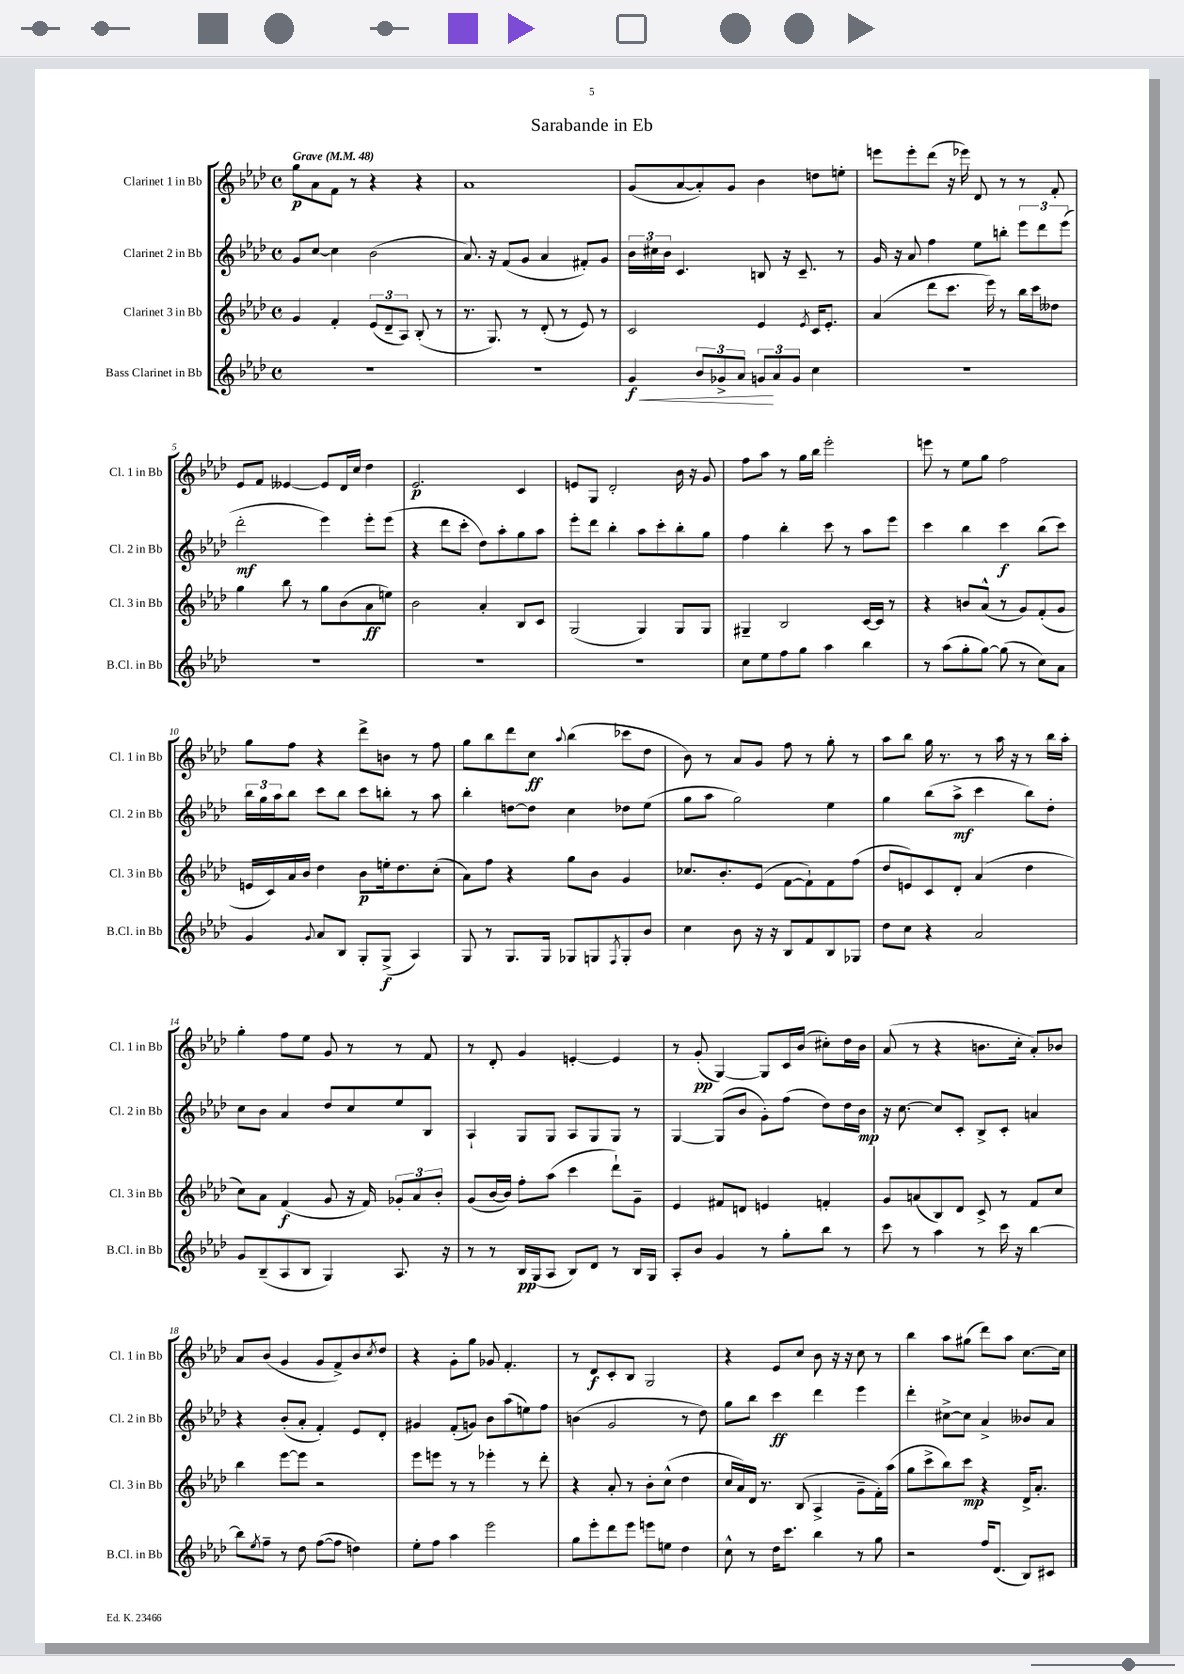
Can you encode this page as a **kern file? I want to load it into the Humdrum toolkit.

**kern	**dynam	**kern	**dynam	**kern	**dynam	**kern	**dynam
*part4	*part4	*part3	*part3	*part2	*part2	*part1	*part1
*staff4	*staff4	*staff3	*staff3	*staff2	*staff2	*staff1	*staff1
*I"Bass Clarinet in Bb	*	*I"Clarinet 3 in Bb	*	*I"Clarinet 2 in Bb	*	*I"Clarinet 1 in Bb	*
*I'B.Cl. in Bb	*	*I'Cl. 3 in Bb	*	*I'Cl. 2 in Bb	*	*I'Cl. 1 in Bb	*
*clefG2	*	*clefG2	*	*clefG2	*	*clefG2	*
*k[b-e-a-d-]	*	*k[b-e-a-d-]	*	*k[b-e-a-d-]	*	*k[b-e-a-d-]	*
*M4/4	*	*M4/4	*	*M4/4	*	*M4/4	*
*met(c)	*	*met(c)	*	*met(c)	*	*met(c)	*
*MM48	*	*MM48	*	*MM48	*	*MM48	*
=1	=1	=1	=1	=1	=1	=1	=1
!	!	!	!	!	!	!LO:TX:a:B:t=Grave	!
1r	.	4g/	.	8g/L	.	8gg\L	p
.	.	.	.	[8cc/J	.	8a-\	.
.	.	4f'/	.	4cc\]	.	8f\J	.
.	.	.	.	.	.	8r	.
.	.	(12e-/L	.	(2b-\	.	4r	.
.	.	12d-~/	.	.	.	.	.
.	.	12A-/J)	.	.	.	.	.
.	.	(8B-'/	.	.	.	4r	.
.	.	8r	.	.	.	.	.
=2	=2	=2	=2	=2	=2	=2	=2
1r	.	8.r	.	8.a-/)	.	1a-	.
.	.	8.G/)	.	16r	.	.	.
.	.	.	.	(8f/L	.	.	.
.	.	8r	.	8g/J	.	.	.
.	.	(8d-'/	.	4a-/	.	.	.
.	.	8r	.	.	.	.	.
.	.	8e-/)	.	8f#X'/L)	.	.	.
.	.	8r	.	8g/J	.	.	.
=3	=3	=3	=3	=3	=3	=3	=3
!	!LO:HP:b	!	!	!	!	!	!
4g/	< f	2c/	.	24b-\LL	.	(8g/L	.
.	.	.	.	24cc#X\	.	.	.
.	.	.	.	24b-\JJ	.	.	.
.	.	.	.	4.c/	.	[8a-/	.
12b-/L	.	.	.	.	.	8a-'/])	.
12g-X^/	.	.	.	.	.	.	.
.	.	.	.	.	.	8g/J	.
12a-/J	.	.	.	.	.	.	.
12gn/L	.	4e-/	.	8Bn/	.	4b-\	.
12a-/	[	.	.	.	.	.	.
.	.	.	.	16r	.	.	.
12g/J	.	.	.	.	.	.	.
.	.	.	.	8.c~/	.	.	.
.	.	8qe-/	.	.	.	.	.
4cc\	.	16c/KL	.	.	.	8ddn\L	.
.	.	8.e-'/J	.	.	.	.	.
.	.	.	.	8r	.	8een'\J	.
=4	=4	=4	=4	=4	=4	=4	=4
1r	.	(4a-/	.	16g/	.	8eeen\L	.
.	.	.	.	16r	.	.	.
.	.	.	.	8a-/	.	8eee'\	.
.	.	8ddd-\L	.	4ff\	.	(8ddd-\J	.
.	.	8.ccc\J	.	.	.	16r	.
.	.	.	.	.	.	16eee-X\)	.
.	.	.	.	8ee-\L	.	8d-/	.
.	.	16eee-\)	.	.	.	.	.
.	.	8r	.	8bbn'\J	.	8r	.
.	.	16bb-\LL	.	12eee-\L	.	8r	.
.	.	16ccc\J	.	.	.	.	.
.	.	.	.	12ddd-\	.	.	.
.	.	8dd--X\J	.	.	.	8f'/	.
.	.	.	.	(12eee-\J	.	.	.
!!LO:LB:g=z
=5	=5	=5	=5	=5	=5	=5	=5
1r	.	4gg\	.	2ddd-'\	mf	8e-/L	.
.	.	.	.	.	.	8f/J	.
.	.	8bb-\	.	.	.	[4e--X/	.
.	.	8r	.	.	.	.	.
.	.	8gg\L	.	4eee-\)	.	8e--/L]	.
.	.	(8b-\	.	.	.	16d-/L	.
.	.	.	.	.	.	16cc/JJ	.
.	.	8a-\	ff	8eee-'\L	.	4dd-\	.
.	.	8een\J)	.	(8eee-\J	.	.	.
=6	=6	=6	=6	=6	=6	=6	=6
1r	.	2b-\	.	4r	.	2.e-/	p
.	.	.	.	8ddd-\L	.	.	.
.	.	.	.	8ccc'\J	.	.	.
.	.	4a-'/	.	8dd-\L)	.	.	.
.	.	.	.	8aa-'\	.	.	.
.	.	8B-/L	.	8gg\	.	4c/	.
.	.	8c/J	.	8aa-\J	.	.	.
=7	=7	=7	=7	=7	=7	=7	=7
1r	.	(2G/	.	8eee-'\L	.	8en/L	.
.	.	.	.	8ddd-\J	.	8G/J	.
.	.	.	.	4bb-'\	.	2d-'/	.
.	.	4G/)	.	8aa-\L	.	.	.
.	.	.	.	8ccc'\	.	.	.
.	.	8G/L	.	8bb-'\	.	16b-\	.
.	.	.	.	.	.	16r	.
.	.	8G/J	.	8gg\J	.	8g/	.
=8	=8	=8	=8	=8	=8	=8	=8
8cc\L	.	4G#X~/	.	4ff\	.	8ff\L	.
8ee-\	.	.	.	.	.	8aa-\J	.
8ff\	.	2B-/	.	4bb-'\	.	8r	.
8gg\J	.	.	.	.	.	16gg\LL	.
.	.	.	.	.	.	16bb-\JJ	.
4aa-\	.	.	.	8ccc\	.	2eee-'\	.
.	.	.	.	8r	.	.	.
4bb-\	.	[16c/LL	.	8aa-\L	.	.	.
.	.	16c/JJ]	.	.	.	.	.
.	.	8r	.	8eee-\J	.	.	.
=9	=9	=9	=9	=9	=9	=9	=9
8r	.	4r	.	4ccc\	.	8eeen\	.
(8aa-\L	.	.	.	.	.	8r	.
8gg'\	.	8bn/L	.	4bb-\	.	8ee-\L	.
[8gg\J)	.	(8a-^^/J	.	.	.	8gg\J	.
(8gg\]	.	8r	.	4ccc\	f	2ff\	.
8r	.	8g/L)	.	.	.	.	.
8cc\L)	.	(8f'/	.	(8bb-\L	.	.	.
8a-\J	.	8g/J	.	8ccc\J)	.	.	.
!!LO:LB:g=z
=10	=10	=10	=10	=10	=10	=10	=10
4g/	.	16en/LL	.	24bb-\LL	.	8gg\L	.
.	.	.	.	24gg\	.	.	.
.	.	16c/)	.	.	.	.	.
.	.	.	.	24aa-\J	.	.	.
.	.	16a-/	.	8bb-\J	.	8ff\J	.
.	.	16b-/JJ	.	.	.	.	.
8qqg/	.	.	.	.	.	.	.
8a-/L	.	4dd-\	.	8ccc\L	.	4r	.
8B-/J	.	.	.	8bb-\J	.	.	.
8G'/L	.	8b-\L	p	8ccc\L	.	8ddd-^\L	.
(8G^/J	f	16een'\k	.	8bbn'\J	.	8bn\J	.
.	.	8.dd-\	.	.	.	.	.
4A-/)	.	.	.	8r	.	8r	.
.	.	(8cc'\J	.	8aa-\	.	8ff\	.
=11	=11	=11	=11	=11	=11	=11	=11
8G/	.	8a-\L)	.	4bb-'\	.	8gg\L	.
8r	.	8ff\J	.	.	.	8bb-\	.
8.G/L	.	4r	.	[8ddn\L	.	8ddd-\	.
.	.	.	.	8dd\J]	.	8cc\J	ff
16G/Jk	.	.	.	.	.	.	.
.	.	.	.	.	.	8qqaa-/	.
8G-X/L	.	8gg\L	.	4cc\	.	(4bb-\	.
8Gn/	.	8b-\J	.	.	.	.	.
8qF/	.	.	.	.	.	.	.
8G'/	.	4g/	.	8dd-X\L	.	8ccc-X\L	.
8b-/J	.	.	.	(8ee-\J	.	8dd-\J	.
=12	=12	=12	=12	=12	=12	=12	=12
4cc\	.	8.cc-X/L	.	8gg\L	.	8b-\)	.
.	.	.	.	8aa-\J	.	8r	.
.	.	8.b-'/	.	.	.	.	.
8b-\	.	.	.	2gg\)	.	8a-/L	.
16r	.	(8e-/J	.	.	.	8g/J	.
16r	.	.	.	.	.	.	.
8B-/L	.	[8f\L	.	.	.	8ff\	.
8f/	.	8f`\])	.	.	.	8r	.
8B-/	.	8f\	.	4ee-\	.	8gg'\	.
8G-X/J	.	(8ff\J	.	.	.	8r	.
=13	=13	=13	=13	=13	=13	=13	=13
8dd-\L	.	8dd-/L	.	4gg\	.	8aa-\L	.
8cc\J	.	8en/)	.	.	.	8bb-\J	.
4r	.	8c/	.	(8bb-\L	.	16gg\	.
.	.	.	.	.	.	8.r	.
.	.	8d-'/J	.	8aa-^\J	mf	.	.
2a-/	.	(4a-/	.	4ccc\	.	8r	.
.	.	.	.	.	.	16aa-\	.
.	.	.	.	.	.	16r	.
.	.	4dd-\	.	8bb-\L)	.	8r	.
.	.	.	.	8dd-'\J	.	16bb-\LL	.
.	.	.	.	.	.	16aa-'\JJ	.
!!LO:LB:g=z
=14	=14	=14	=14	=14	=14	=14	=14
8g/L	.	8cc\L)	.	8cc\L	.	4gg'\	.
(8B-~/	.	8a-\J	.	8b-\J	.	.	.
8A-/	.	(4f/	f	4a-/	.	8ff\L	.
8B-/J	.	.	.	.	.	8ee-\J	.
4G/)	.	8g/	.	8dd-/L	.	8g/	.
.	.	16r	.	8cc/	.	8r	.
.	.	16f/)	.	.	.	.	.
8.A-/	.	12g-X'/L	.	8ee-/	.	8r	.
.	.	12a-/	.	.	.	.	.
.	.	.	.	8B-/J	.	8f/	.
.	.	12b-'/J	.	.	.	.	.
16r	.	.	.	.	.	.	.
=15	=15	=15	=15	=15	=15	=15	=15
8r	.	(8g/L	.	4A-`/	.	8r	.
8r	.	[16b-/L	.	.	.	8d-'/	.
.	.	16b-/JJ])	.	.	.	.	.
16B-/LL	pp	8ff'\L	.	8G/L	.	4g/	.
(16G/J	.	.	.	.	.	.	.
8A-/J	.	(8aa-\J	.	8G/J	.	.	.
8B-/L)	.	4ccc\	.	8A-/L	.	[4en'/	.
8d-/J	.	.	.	8G/	.	.	.
8r	.	8ddd-`\L)	.	8G/J	.	4e/]	.
16B-/LL	.	8g~\J	.	8r	.	.	.
16G/JJ	.	.	.	.	.	.	.
=16	=16	=16	=16	=16	=16	=16	=16
8A-'/L	.	4e-/	.	[4G/	.	8r	.
8b-/J	.	.	.	.	.	(8g'/	pp
4g/	.	8f#X/L	.	(8G/L]	.	[4G/)	.
.	.	8dn/J	.	8b-/J	.	.	.
8r	.	4en/	.	8g'\L)	.	8G/L]	.
8gg'\L	.	.	.	(8ff\J	.	16c/L	.
.	.	.	.	.	.	(16b-/JJ	.
8bb-\J	.	4fn'/	.	8dd-\L)	.	8cc#X'\L)	.
8r	.	.	.	16dd-\L	.	16dd-\L	.
.	.	.	.	16b-\JJ	mp	16b-\JJ	.
=17	=17	=17	=17	=17	=17	=17	=17
8ccc\	.	8g/L	.	16r	.	(8a-/	.
.	.	.	.	[8.cc\	.	.	.
8r	.	(8an/	.	.	.	8r	.
4aa-\	.	8B-/)	.	8cc/L]	.	4r	.
.	.	8d-/J	.	8c'/J	.	.	.
8r	.	8c^/	.	8B-^/L	.	8.bn\L	.
16ccc\	.	8r	.	8c'/J	.	.	.
16r	.	.	.	.	.	16cc'\Jk	.
[4bb-\	.	8f/L	.	4an/	.	8a-'/L)	.
.	.	8cc/J	.	.	.	8b-X/J	.
!!LO:LB:g=z
=18	=18	=18	=18	=18	=18	=18	=18
8bb-\L]	.	4bb-\	.	4r	.	8a-/L	.
8qee-/	.	.	.	.	.	.	.
8ff~\J	.	.	.	.	.	(8b-/J	.
8r	.	[8eee-\L	.	(8b-'/L	.	4g/	.
8dd-\	.	8eee-\J]	.	8a-'/J	.	.	.
([8ff\L	.	2r	.	4f'/)	.	8g/L	.
8ff\J]	.	.	.	.	.	8f^/)	.
4ddn\)	.	.	.	8e-/L	.	8b-/	.
.	.	.	.	.	.	8qcc/	.
.	.	.	.	8d-'/J	.	8dd-/J	.
=19	=19	=19	=19	=19	=19	=19	=19
8ee-'\L	.	8eee-\L	.	4g#X/	.	4r	.
8ff\J	.	8eeen\J	.	.	.	.	.
4aa-\	.	8r	.	(8f'/L	.	8g'\L	.
.	.	8r	.	8gn/J)	.	8gg\J	.
2eee-\	.	4eee-X'\	.	8b-\L	.	8g-X/	.
.	.	.	.	(8aa-\	.	4.f'/	.
.	.	8r	.	8een\)	.	.	.
.	.	8ddd-'\	.	8ff\J	.	.	.
=20	=20	=20	=20	=20	=20	=20	=20
8gg\L	.	4r	.	(4bn\	.	8r	.
8eee-'\	.	.	.	.	.	8d-/L	f
8ddd-\	.	8a-'/	.	2g/	.	8c'/	.
8eee-\J	.	8r	.	.	.	8B-/J	.
8eeen\L	.	8b-'\L	.	.	.	2G/	.
8een\J	.	(8cc^^\J	.	.	.	.	.
4dd-\	.	4dd-\	.	8r	.	.	.
.	.	.	.	8dd-\)	.	.	.
=21	=21	=21	=21	=21	=21	=21	=21
8cc^^\	.	16cc/LL	.	8gg\L	.	4r	.
.	.	16a-/)	.	.	.	.	.
8r	.	16d-/JJ	.	8bb-\J	.	.	.
.	.	8.r	.	.	.	.	.
16dd-\KL	.	.	.	4ccc\	ff	8e-/L	.
8.ccc\J	.	.	.	.	.	.	.
.	.	(8B-/	.	.	.	8cc/J	.
4bb-\	.	4A-^/	.	4ddd-\	.	8b-\	.
.	.	.	.	.	.	16r	.
.	.	.	.	.	.	16r	.
8r	.	8g~\L	.	4eee-\	.	8cc\	.
8gg\	.	16f'\L)	.	.	.	8r	.
.	.	(16aa-\JJ	.	.	.	.	.
=22	=22	=22	=22	=22	=22	=22	=22
2r	.	8gg\L	.	4ddd-'\	.	4bb-\	.
.	.	8ccc^\	.	.	.	.	.
.	.	8bb-\)	.	[8cc#X^\L	.	8aa-\L	.
.	.	8ccc\J	mp	8cc#\J]	.	(8gg#X\J	.
16ff/KL	.	4r	.	4a-^/	.	8ddd-\L)	.
(8.d-/J	.	.	.	.	.	.	.
.	.	.	.	.	.	8aa-\J	.
8B-/L)	.	16d-^/KL	.	8b--X/L	.	[8.cc\L	.
.	.	8.a-'/J	.	.	.	.	.
8c#X/J	.	.	.	8a-/J	.	.	.
.	.	.	.	.	.	16cc\Jk]	.
==	==	==	==	==	==	==	==
*-	*-	*-	*-	*-	*-	*-	*-
